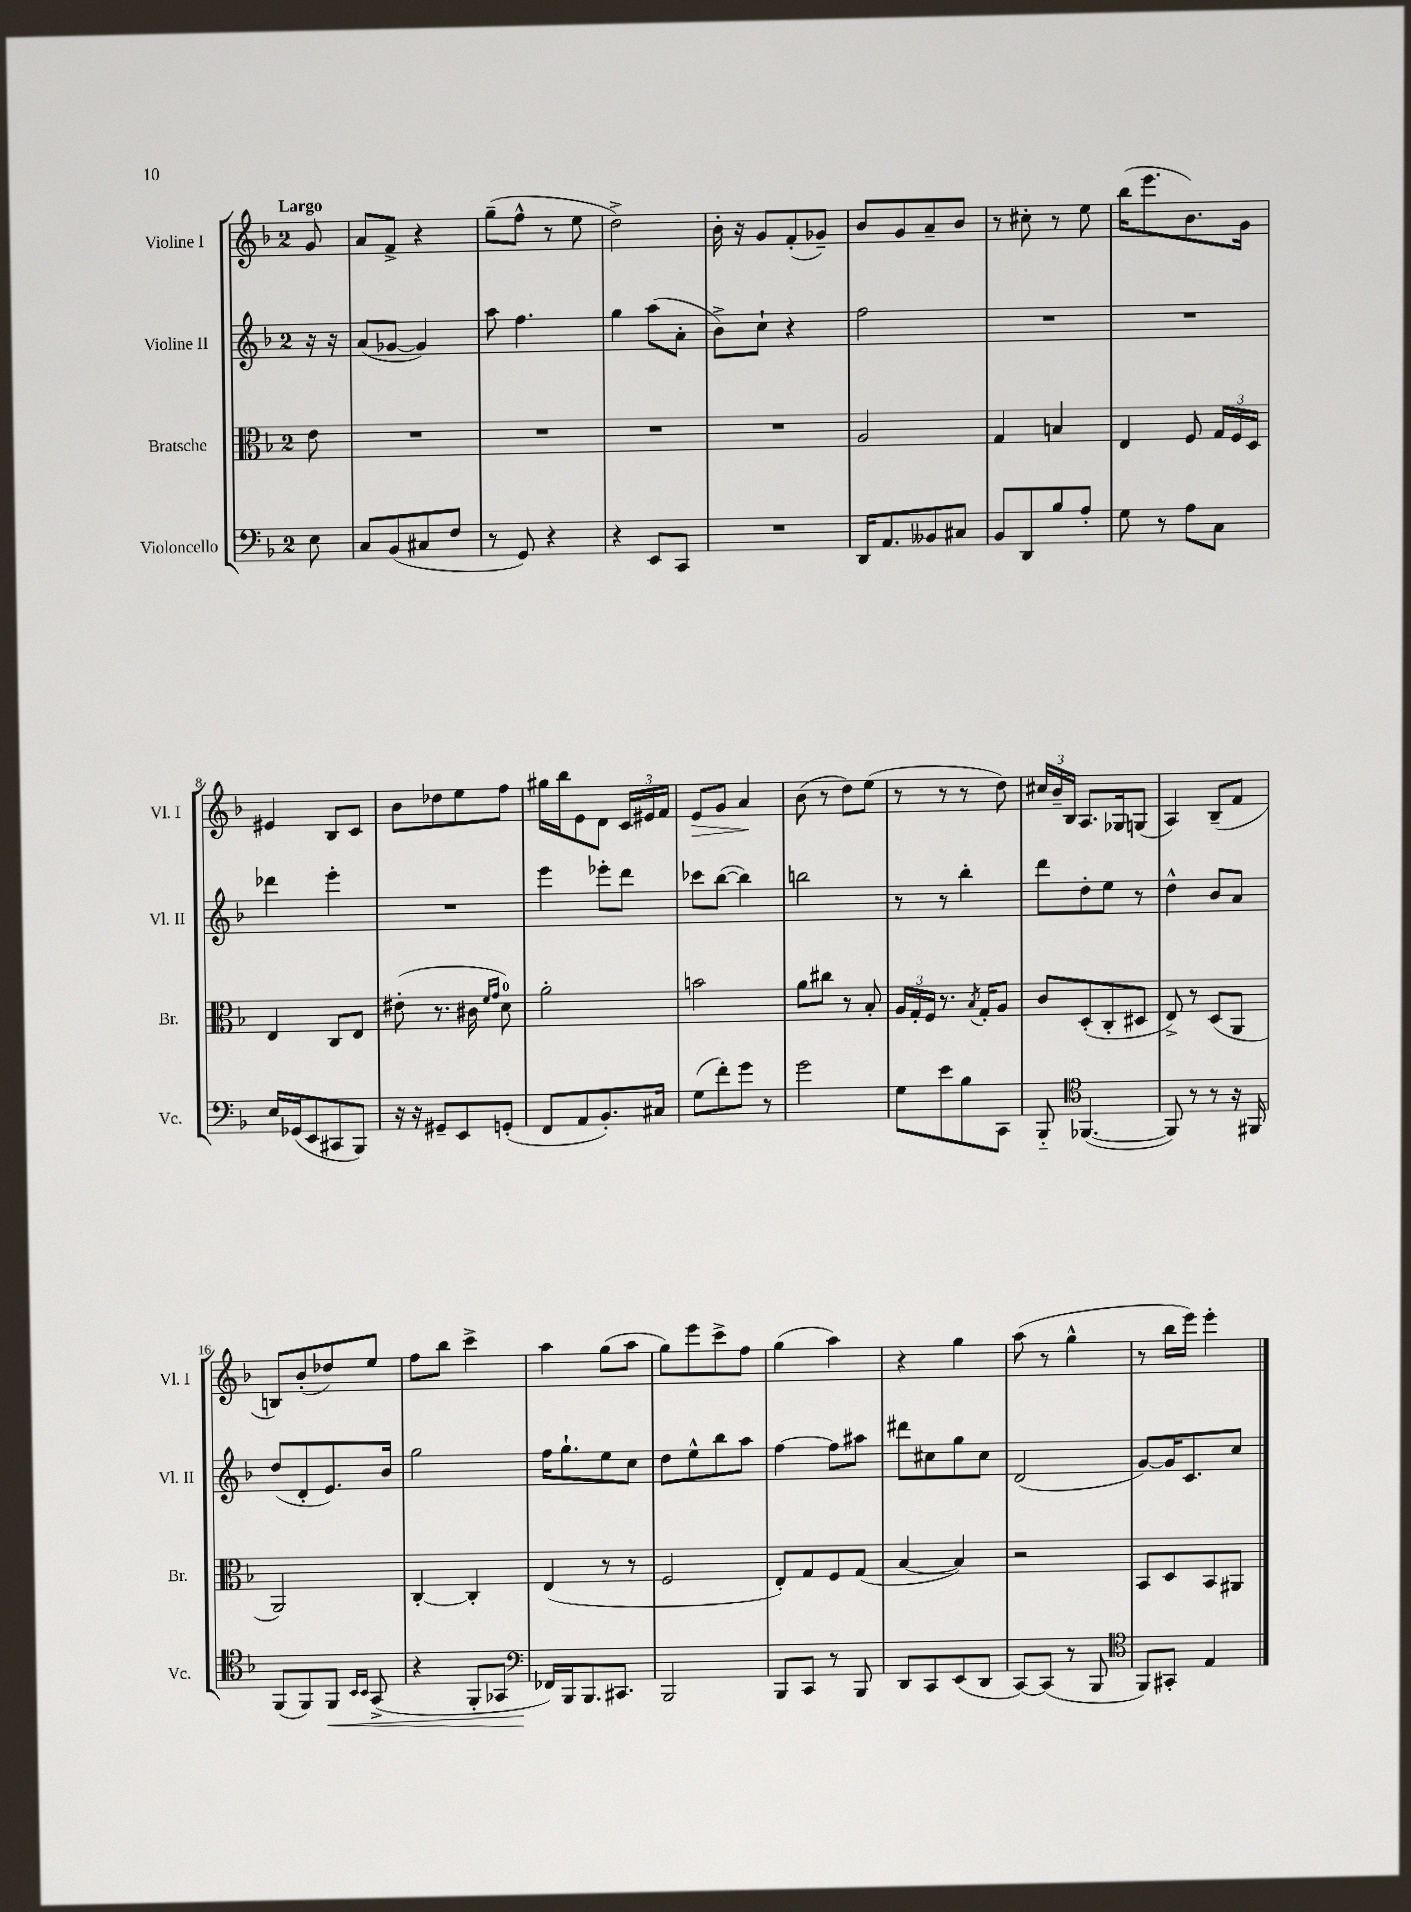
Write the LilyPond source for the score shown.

<<
\new StaffGroup <<
\new Staff = "s0" \with { instrumentName = "Violine I" shortInstrumentName = "Vl. I" } {
    \clef treble \key f \major \once \override Staff.TimeSignature.style = #'single-digit \time 2/4 \partial 8 \tempo "Largo"
    \autoBeamOff g'8 |
    a'8[ f'8]-> r4 |
    g''8[--( f''8]-^ r8 e''8 |
    d''2->) |
    bes'16-. r16 g'8[ f'8-.( ges'8]--) |
    bes'8[ g'8 a'8-- bes'8] |
    r8 cis''8-. r8 e''8 |
    bes''16[( e'''8. bes'8.) g'16] |
    eis'4 bes8[ c'8] |
    bes'8[ des''8 e''8 f''8] |
    gis''16[ bes''16 e'8 d'8] \tuplet 3/2 { c'16[ eis'16 f'16] } |
    e'8[\> g'8] a'4\! |
    bes'8( r8 d''8[) e''8]( |
    r8 r8 r8 d''8) |
    \tuplet 3/2 { cis''16[ bes'16-- bes16] } a8.[ ges16 g8]( |
    a4) bes8[--( f'8] |
    b8[) bes'8-.( des''8) e''8] |
    f''8[ bes''8] c'''4-> |
    a''4 g''8[( a''8] |
    g''8[) e'''8 c'''8-> f''8] |
    g''4( a''4) |
    r4 g''4 |
    a''8( r8 g''4-^ |
    r8 bes''16[ e'''16]) e'''4-. \bar "|." |
}
\new Staff = "s1" \with { instrumentName = "Violine II" shortInstrumentName = "Vl. II" } {
    \clef treble \key f \major \once \override Staff.TimeSignature.style = #'single-digit \time 2/4 \partial 8
    \autoBeamOff r16 r16 |
    a'8[( ges'8]~ ges'4) |
    a''8 f''4. |
    g''4 a''8[( a'8]-. |
    bes'8[->) c''8]-! r4 |
    f''2 |
    R2 |
    R2 |
    des'''4 e'''4-. |
    R2 |
    e'''4 ees'''8[-. d'''8] |
    ces'''8[ bes''8]~( bes''4) |
    b''2 |
    r8 r8 bes''4-. |
    d'''8[ d''8-. e''8] r8 |
    d''4-^ bes'8[ a'8] |
    d''8[( d'8-. e'8.) bes'16] |
    g''2 |
    f''16[ g''8.-! e''8 c''8] |
    d''8[ e''8-^ bes''8 a''8] |
    f''4~ f''8[ ais''8] |
    dis'''8[ cis''8 g''8 cis''8] |
    d'2( |
    g'8[~) g'16 c'8. c''8] \bar "|." |
}
\new Staff = "s2" \with { instrumentName = "Bratsche" shortInstrumentName = "Br." } {
    \clef alto \key f \major \once \override Staff.TimeSignature.style = #'single-digit \time 2/4 \partial 8
    \autoBeamOff e'8 |
    R2 |
    R2 |
    R2 |
    R2 |
    a2 |
    g4 b4 |
    e4 f8 \tuplet 3/2 { g16[ f16 d16] } |
    e4 c8[ e8] |
    eis'8-.( r8. cis'16 \grace { f'16[ g'16] } d'8-0) |
    a'2-. |
    b'2 |
    a'8[ cis''8] r8 bes8-. |
    \tuplet 3/2 { a16[ g16-. f16] } r8. \acciaccatura { bes8 } g16[-. a8] |
    c'8[ d8-.( c8-. dis8] |
    e8->) r8 d8[( a,8] |
    a,2) |
    c4~-. c4-. |
    e4( r8 r8 |
    f2 |
    e8[-.) g8 f8 g8]( |
    bes4~ bes4) |
    r2 |
    bes,8[ d8 bes,8 ais,8] \bar "|." |
}
\new Staff = "s3" \with { instrumentName = "Violoncello" shortInstrumentName = "Vc." } {
    \clef bass \key f \major \once \override Staff.TimeSignature.style = #'single-digit \time 2/4 \partial 8
    \autoBeamOff e8 |
    c8[ bes,8( cis8 f8] |
    r8 g,8) r4 |
    r4 e,8[ c,8] |
    R2 |
    d,16[ a,8. beses,8 cis8] |
    bes,8[ d,8 bes8 a8]-. |
    g8 r8 a8[ c8] |
    e16[ ges,16( e,8 cis,8 bes,,8]) |
    r16 r16 gis,8[-- e,8 g,8]-.( |
    f,8[ a,8 bes,8.-.) cis16] |
    g8[( f'8-.) g'8] r8 |
    g'2 |
    g8[ e'8 bes8 c,8] |
    bes,,8-_ \clef tenor fes,4.~( |
    fes,8) r8 r8 r16 fis,16 |
    f,8[( f,8) f,8]\< \grace { bes,16[ bes,16] } g,8->( |
    r4 f,8[-. ges,8] |
    \clef bass fes,16[\!) bes,,16 bes,,8. cis,8.] |
    bes,,2 |
    bes,,8[ c,8] r8 bes,,8 |
    d,8[ c,8 e,8( d,8] |
    c,8[~) c,8]( r8 bes,,8 |
    \clef tenor f,8[) gis,8]-. e4 \bar "|." |
}
>>
>>
